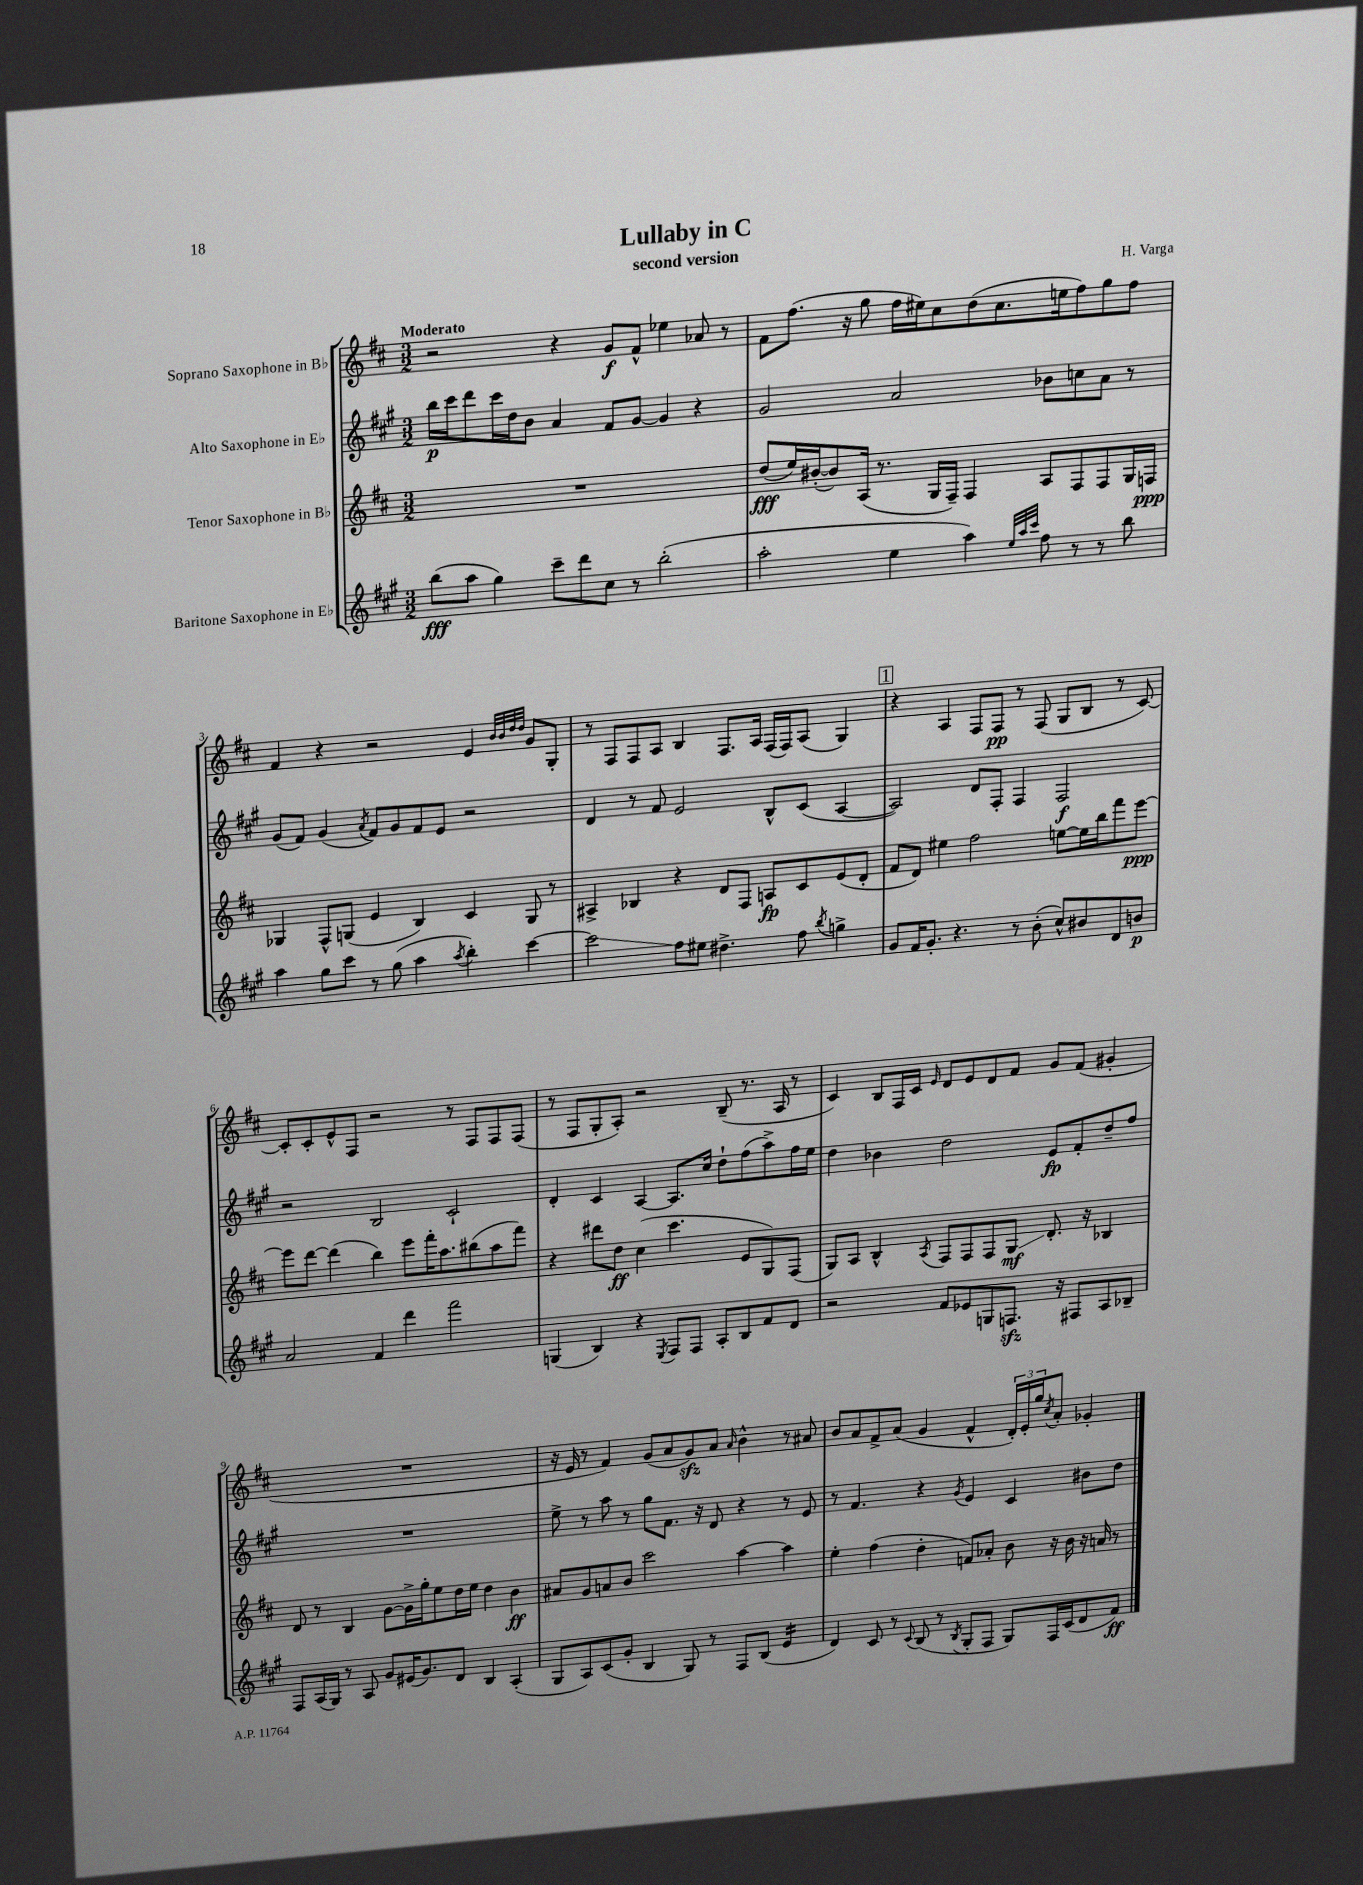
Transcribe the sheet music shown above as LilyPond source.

\header { title = "Lullaby in C" composer = "H. Varga" subtitle = "second version" }
<<
\new StaffGroup <<
\new Staff = "s0" \with { instrumentName = "Soprano Saxophone in Bb" } {
    \clef treble \key d \major \numericTimeSignature \time 3/2 \tempo "Moderato"
    r2 r4 g'8\f fis'8-^ ees''4 aes'8 r8 |
    fis'8 fis''8.( r16 g''8 fis''16 eis''16) cis''8 d''8( cis''8. e''16 fis''8) g''8 fis''8 |
    fis'4 r4 r2 e'4 \grace { b'32 b'32 d''32 d''32 } g'8 g8-. |
    r8 fis8 fis8 a8 b4 fis8. a16 fis16( fis16) a8( g4) |
    \mark \markup { \box "1" } r4 a4 fis8 fis8\pp r8 fis8( g8 b8 r8 cis'8~) |
    cis'8-. cis'8-. e'8-^ fis8 r2 r8 fis8 fis8 fis8( |
    r8 fis8 g8-. a8-.) r2 b8--( r8. a16 r8 |
    cis'4) b8 fis16 cis'16 \grace { e'16 } d'8 e'8 d'8 fis'8 g'8 fis'8( gis'4-. |
    R1. |
    r16 e'16 r8 fis'4) g'8( a'8 g'8\sfz) a'8 \grace { a'16 } b'4-^ r8 ais'8 |
    b'8 a'8 fis'8-> a'8( g'4 fis'4-^ \tuplet 3/2 { d'16-.) e'16-. g''16 } \acciaccatura { cis''8 } a'8-. ges'4-. \bar "|." |
}
\new Staff = "s1" \with { instrumentName = "Alto Saxophone in Eb" } {
    \clef treble \key a \major \numericTimeSignature \time 3/2
    b''16\p cis'''16 d'''8 cis'''16 d''16 b'8 a'4 fis'8 gis'8~ gis'4 r4 |
    gis'2 a'2 bes'8 c''8 a'8 r8 |
    gis'8( fis'8) gis'4( \acciaccatura { a'8 } fis'8) gis'8 fis'8 e'8 r2 |
    d'4 r8 fis'8 e'2 b8-^ cis'8( a4~ |
    \mark \markup { \box "1" } a2) d'8 fis8-. fis4 fis2\f |
    r2 b2 cis'2-! |
    d'4-. cis'4 a4~ a8. cis''16 d''8-! fis''8( a''8->) fis''16 e''16 |
    d''4 bes'4 d''2 e'8\fp fis'8-. d''8-- fis''8 |
    R1. |
    e''8-> r8 a''8 r8 gis''8 fis'8. r16 d'8 r4 r8 e'8 |
    r8 fis'4. r4 \acciaccatura { gis'8 } e'4 cis'4 bis'8 d''8 \bar "|." |
}
\new Staff = "s2" \with { instrumentName = "Tenor Saxophone in Bb" } {
    \clef treble \key d \major \numericTimeSignature \time 3/2
    R1. |
    d''8\fff( e''16) bis'16~-.( bis'8) a16( r8. g16 fis16--) fis4 a8 fis8 fis8 g16 f16\ppp |
    ges4 fis8-^ g8( e'4 b4) cis'4 g8 r8 |
    ais4-> bes4 r4 d'8 fis8 a8\fp cis'8 e'8( d'8-. |
    \mark \markup { \box "1" } fis'8 d'8) eis''4 fis''2 e''8~ e''16 b''16 fis'''8 e'''8~\ppp |
    e'''8 d'''8~ d'''4( b''4) e'''8 fis'''16-. a''8. bis''8( a''8 fis'''8) |
    r4 dis'''8 d''8\ff cis''4( cis'''4. e'8 g8) fis8( |
    g8) a8 b4-^ \acciaccatura { a8 } fis8 fis8 fis8 g8\glissando\mf d'8.-. r16 bes4 |
    d'8 r8 b4 g'8~ g'16-> g''16-. e''8 d''16 e''16 d''4 b'4\ff |
    ais'8 g'8 a'8 b'8 cis'''2 a''4~ a''4 |
    e''4-. fis''4( d''4-. f'8) aes'8-. b'8 r16 b'16 r16 a'16 r8 \bar "|." |
}
\new Staff = "s3" \with { instrumentName = "Baritone Saxophone in Eb" } {
    \clef treble \key a \major \numericTimeSignature \time 3/2
    b''8\fff( a''8 gis''4) cis'''8-- d'''8 cis''8 r8 b''2-.( |
    a''2-. e''4 a''4) \grace { e''32 a''32 cis'''32 } fis''8 r8 r8 b''8 |
    a''4 gis''8 cis'''8 r8 gis''8( a''4 \acciaccatura { a''8 } b''4-.) cis'''4~ |
    cis'''2\glissando fis''8 eis''8 dis''4.-> fis''8 \acciaccatura { b''8 } g''4-> |
    \mark \markup { \box "1" } gis'8 fis'16 gis'8.-. r4. r8 b'8-.( cis''8-^) bis'8 d'8 b'8\p |
    a'2 fis'4 d'''4 fis'''2 |
    g4( b4) r4 \acciaccatura { e8 } fis8 fis8 a8-. b8 fis'8 d'8 |
    r2 fis'8 ees'8 g8 f8.\sfz r16 fis8 a8 bes8-- |
    fis8 a16( gis16) r8 a8 gis'8 eis'16( gis'8.) d'8 b4 a4-.( |
    gis8 a8) cis'8( gis'8-. b4 gis8) r8 fis8 b8( e'4:16 |
    d'4) cis'8 r8 \appoggiatura { cis'8 } b8( r8 \acciaccatura { b8 } gis8-. fis8 gis8) fis16 cis'16( d'8 fis'8\ff) \bar "|." |
}
>>
>>
